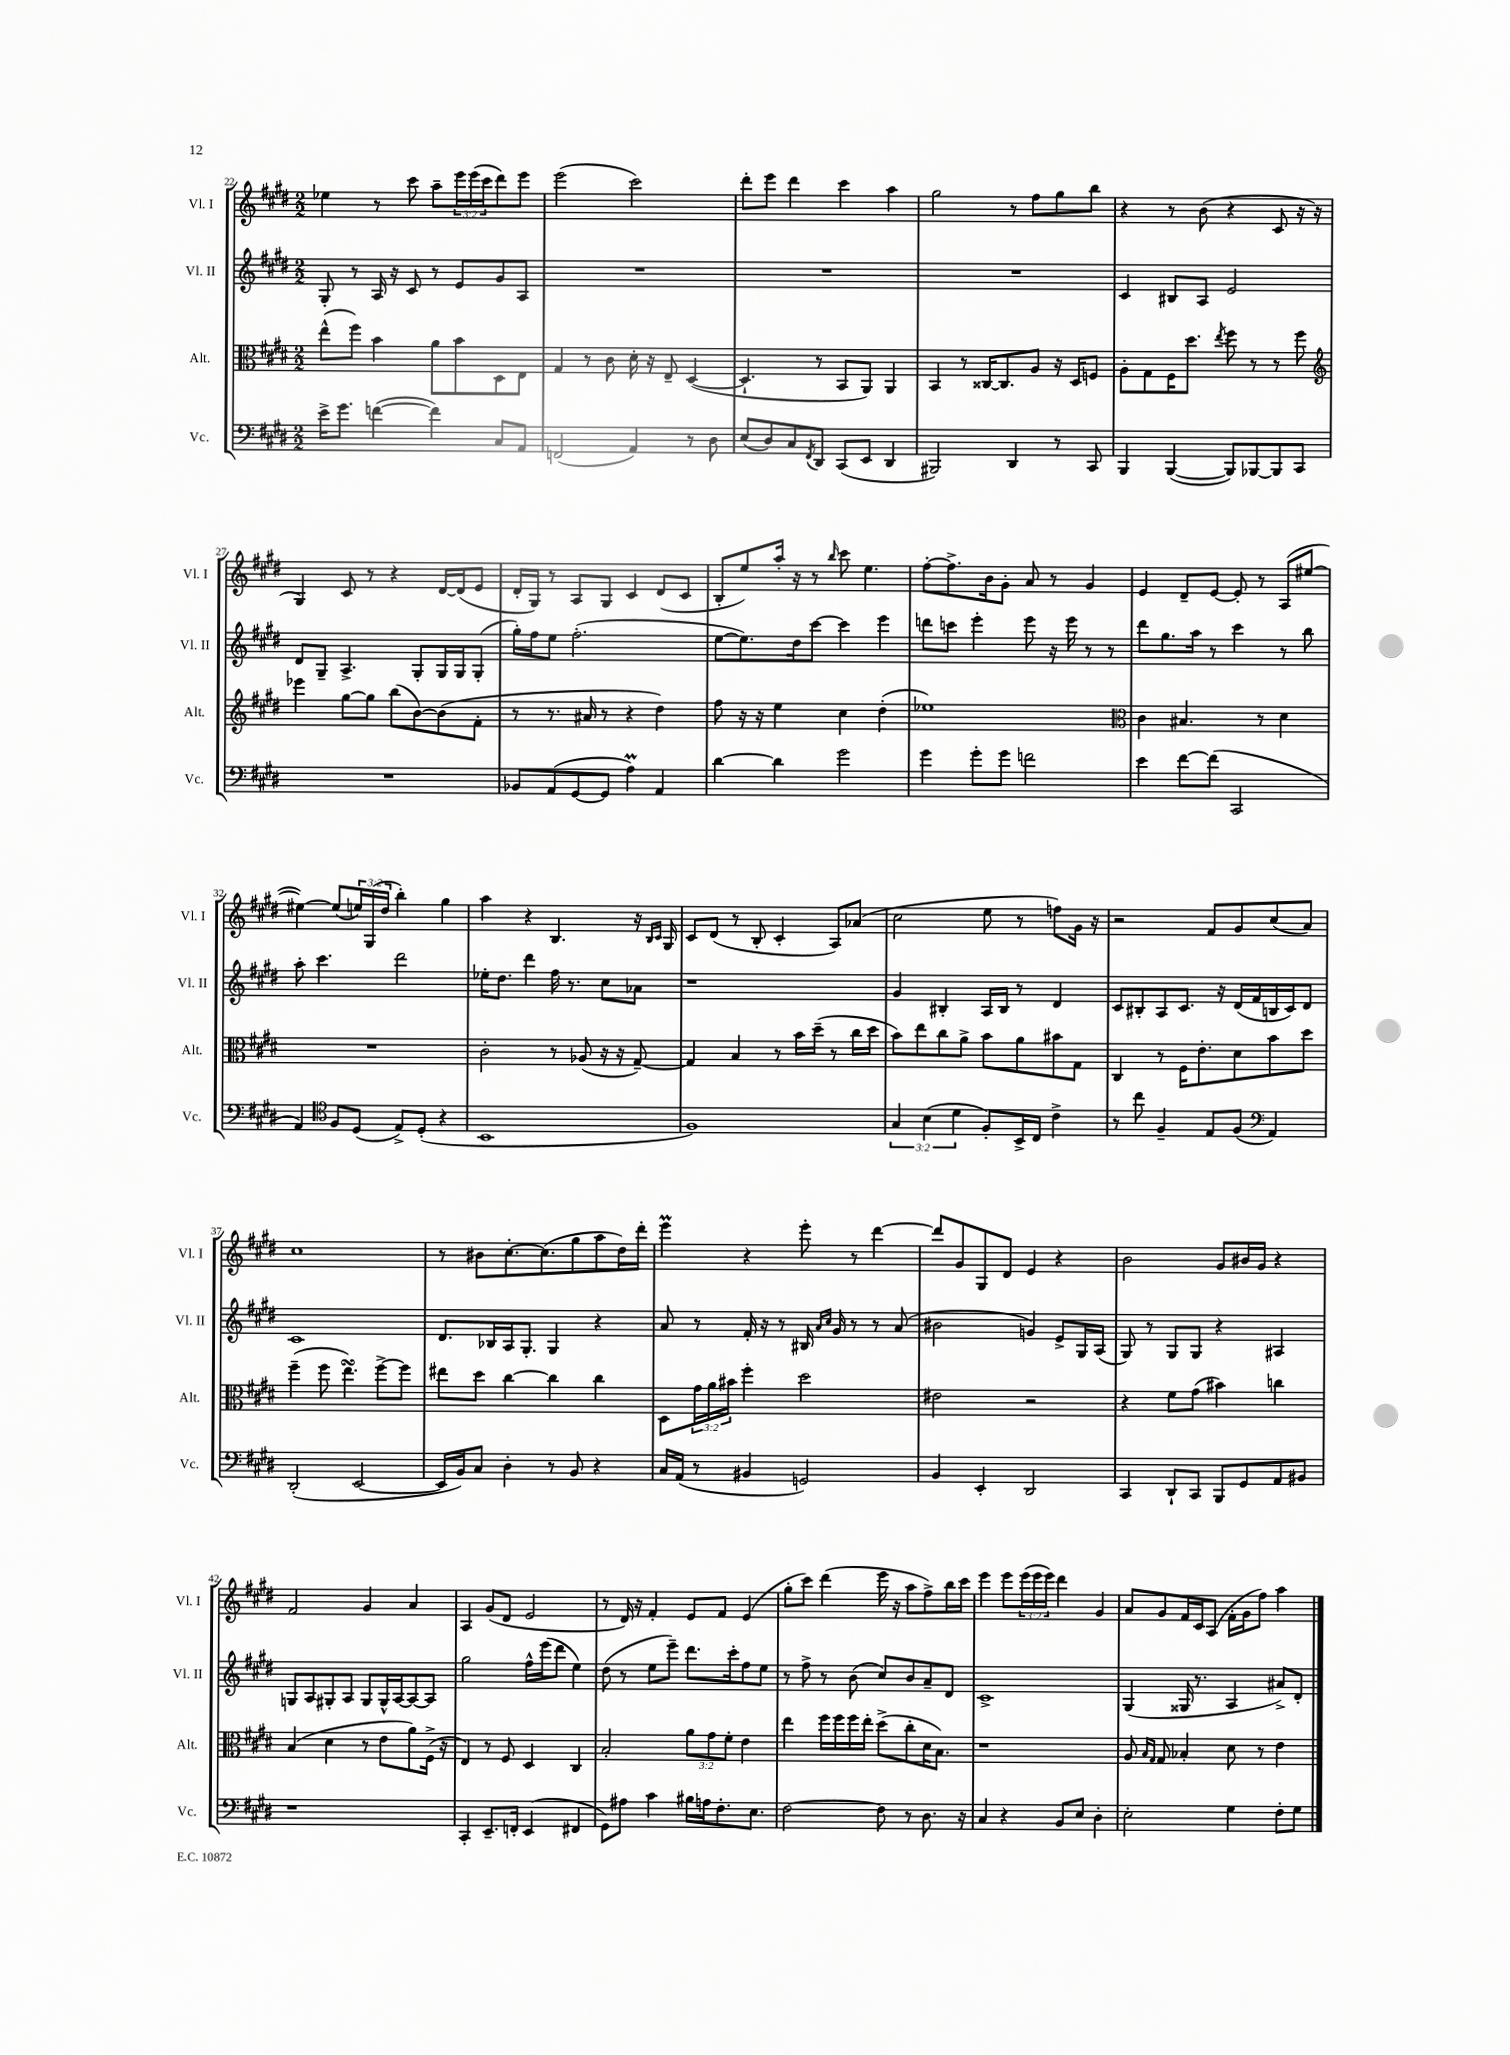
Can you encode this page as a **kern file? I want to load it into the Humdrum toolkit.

**kern	**kern	**kern	**kern
*staff4	*staff3	*staff2	*staff1
*clefF4	*clefC3	*clefG2	*clefG2
*k[f#c#g#d#]	*k[f#c#g#d#]	*k[f#c#g#d#]	*k[f#c#g#d#]
*M2/2	*M2/2	*M2/2	*M2/2
16e^	(8ee^^	8G#'	4ee-
8.g#	.	.	.
.	8ff#)	8r	.
([4f	4b	16A	8r
.	.	16r	.
.	.	8c#	8ccc#
4f])	8a	8r	8aa~
.	8b	8e	24eee
.	.	.	(24eee
.	.	.	24ccc#
8C#	8D#	8g#	8ddd#)
8AA	8E	8A	8eee
=	=	=	=
(2FF	4G#	1r	(2eee
.	8r	.	.
.	8c#	.	.
4AA)	16d#'	.	2ccc#)
.	16r	.	.
.	8E~	.	.
8r	([4D#	.	.
8D#	.	.	.
=	=	=	=
(8E	4.D#`]	1r	8ddd#'
8D#)	.	.	8eee
8C#	.	.	4ddd#
8qFF#	.	.	.
8DD#	8r	.	.
(8CC#	8BB	.	4ccc#
8EE	8AA)	.	.
4DD#	4AA	.	4aa
=	=	=	=
2BBB#)	4BB	1r	2gg#
.	8r	.	.
.	[16C##	.	.
.	8.C##]	.	.
4DD#	.	.	8r
.	8A	.	8ff#
8r	16r	.	8gg#
.	16D#	.	.
8CC#	8F	.	8bb
=	=	=	=
4BBB	8A'	4c#	4r
.	8G#	.	.
([4BBB	16F#	8B#	8r
.	8.dd#	.	.
.	.	8A	(8b
.	8qee	.	.
8BBB])	8ff#	2e	4r
[8BBB-	8r	.	.
8BBB-]	8r	.	8c#
8CC#	8ff#	.	16r
.	.	.	16r
=	=	=	=
*	*clefG2	*	*
1r	4eee-	8d#	4G#)
.	.	8G#~	.
.	[8gg#	4.A^	8c#
.	8gg#]	.	8r
.	(8bb	.	4r
.	[8b)	8G#'	.
.	(8b]	16G#	[16d#
.	.	16G#	(16d#]
.	8f#'	(8G#'	8e
=	=	=	=
8BB-	8r	16gg#')	16d#'
.	.	16ff#	16G#)
(8AA	8.r	8ee	8r
[8GG#	.	(2.ff#'	8A
.	16a#	.	.
8GG#]	8r	.	8G#
4A)	4r	.	4c#
4AA	4dd#)	.	(8d#
.	.	.	8c#
=	=	=	=
[4d#	8ff#	[8ee	8B'
.	16r	8.ee])	8ee)
.	16r	.	.
4d#]	4ee	.	16aa'
.	.	16dd#	16r
.	.	[8ccc#	8r
.	.	.	16qqbb
2g#	4cc#	4ccc#]	8ccc#
.	.	.	4.ee
.	(4dd#'	4eee	.
=	=	=	=
4g#	1ee-)	8ddd	[8ff#'
.	.	8ccc	8.ff#^]
8g#'	.	4eee'	.
.	.	.	16b
8g#	.	.	8g#'
2f	.	8eee	8a
.	.	16r	8r
.	.	16eee	.
.	.	8r	4g#
.	.	8r	.
=	=	=	=
*	*clefC3	*	*
4e	4c#	8ddd#	4e
.	.	8.gg#	.
[8f#	4.B#	.	8d#~
.	.	16aa	.
(8f#]	.	8r	[8e
2CC#	.	4ccc#	8e']
.	8r	.	8r
.	4d#	8r	(8A
.	.	8bb	[8ee#
=	=	=	=
4AA)	1r	8aa'	4ee#_)
.	.	4.ccc#	.
*clefC4	*	*	*
8F#	.	.	(8ee#]
(8D#	.	.	24ee)
.	.	.	(24G#
.	.	.	24dd#
8E^)	.	2ddd#	4bb')
(8D#'	.	.	.
4r	.	.	4gg#
=	=	=	=
1BB	2c#'	16ee-'	4aa
.	.	8.dd#	.
.	.	4ddd#	4r
.	8r	16ff#	4.B
.	.	8.r	.
.	(8A-	.	.
.	16r	8cc#	.
.	16r	.	.
.	[8G#~)	8a-	16r
.	.	.	16qqB
.	.	.	16qqc#
.	.	.	16G#
=	=	=	=
1F#)	4G#]	1r	8c#
.	.	.	(8d#
.	4B	.	8r
.	.	.	8B'
.	8r	.	4c#'
.	16b	.	.
.	(16dd#~	.	.
.	8r	.	8A)
.	16cc#	.	(8a-
.	16dd#	.	.
=	=	=	=
6G#	8b)	4g#	2cc#
.	8ee	.	.
(6B	.	.	.
.	8cc#	4B#'	.
6d#	.	.	.
.	8a^	.	.
8F#')	8b	16A	8ee
.	.	16B#	.
16BB^	8a	8r	8r
16C#	.	.	.
4c#^	8b#	4d#	8ff)
.	8G#	.	16g#
.	.	.	16r
=	=	=	=
8r	4C#	8c#	2r
8cc#	.	8B#'	.
4F#~	8r	8A	.
.	16F#	8.c#	.
.	8.e'	.	.
8E	.	.	8f#
.	.	16r	.
(8F#	8d#	(16d#	8g#
.	.	16f#	.
*clefF4	*	*	*
4AA)	8b	16B	(8cc#
.	.	16c#)	.
.	8dd#	8d#	8a)
=	=	=	=
(2DD#'	(4ff#~	1c#	1cc#
.	8ff#	.	.
.	4.ee)	.	.
[2EE	.	.	.
.	[8ff#^	.	.
.	8ff#]	.	.
=	=	=	=
16EE]	8ee#	8.d#	8r
16BB)	.	.	.
8C#	8dd#	.	8b#
.	.	16B-	.
4D#'	[4cc#	16A	[8.cc#'
.	.	8.G#'	.
.	.	.	(8.cc#]
8r	4cc#]	4G#	.
8BB	.	.	8gg#
4r	4cc#	4r	8aa
.	.	.	16dd#)
.	.	.	16ddd#'
=	=	=	=
16C#	8D#	8a	4eee
(16AA	.	.	.
8r	24g#	8r	.
.	24a	.	.
.	24b#	.	.
4BB#	4ff#'	16f#'	4r
.	.	16r	.
.	.	8r	.
2GG)	2dd#	16B#	8eee'
.	.	16qqa	.
.	.	16qqcc#	.
.	.	16g#	.
.	.	8r	8r
.	.	8r	[4ddd#
.	.	(8a	.
=	=	=	=
4BB	2e#	2b#	8ddd#]
.	.	.	8g#
4EE'	.	.	8G#
.	.	.	8d#
2DD#	2r	4g)	4e
.	.	8e^	4r
.	.	16G#	.
.	.	(16A	.
=	=	=	=
4CC#	4r	8G#)	2b
.	.	8r	.
8DD#`	8f#	8G#	.
8CC#	(8g#	8G#	.
8BBB	4b#)	4r	8g#
8GG#	.	.	16b#
.	.	.	16g#
8AA	4cc	4A#	4r
8BB#	.	.	.
=	=	=	=
1r	(4B	8G	2f#
.	.	8A	.
.	4d#	8G#'	.
.	.	8A	.
.	8r	8G#	4g#
.	8e	16G#^^	.
.	.	[16A	.
.	8a)	8A_	4a
.	(16F#^	8A]	.
.	16r	.	.
=	=	=	=
4CC#'	4E)	2gg#	4A
8.EE~	8r	.	(8g#
.	8F#	.	8d#
16FF'	.	.	.
(4EE	4D#	16ff#^^	2e
.	.	(16eee	.
.	.	8ddd#	.
4FF#	4C#	4ee)	.
=	=	=	=
8GG#)	2B'	(8dd#	8r
8A#	.	8r	16d#)
.	.	.	16r
4c#	.	8ee	4f#'
.	.	8eee~)	.
16B#	12a	8.ddd#	8e
16A	.	.	.
.	12g#	.	.
8.F#'	.	.	8f#
.	12f#'	.	.
.	.	16ccc#'	.
.	4e	8ff#	(4e
8.E	.	.	.
.	.	8ee	.
=	=	=	=
[2F#	4ee	8r	8gg#'
.	.	8ff#^	8ccc#)
.	16ff#	8r	(4ddd#
.	16ff#	.	.
.	16ff#	(8b	.
.	16ee'	.	.
8F#]	(8dd#^	8cc#)	16eee
.	.	.	16r
8r	8cc#'	8b	8aa
8.D#	16d#	8a~	8ff#^)
.	8.B)	.	.
.	.	8d#	16bb
16r	.	.	16ccc#
=	=	=	=
4C#	1r	1c#^	4eee
4r	.	.	8eee
.	.	.	(24eee
.	.	.	24eee
.	.	.	24eee)
8BB	.	.	4ddd#
8E	.	.	.
4D#'	.	.	4g#
=	=	=	=
2E'	8A	(4G#	8a
.	16qqB	.	.
.	16qqG#	.	.
.	8G#	.	8g#
.	4B-'	16G##	16f#
.	.	8.r	16c#
.	.	.	(8A
4G#	8d#	4A	16f#'
.	.	.	16g#
.	8r	.	8ff#)
8F#'	4e	8a#^)	4aa
8G#	.	8d#'	.
==	==	==	==
*-	*-	*-	*-
